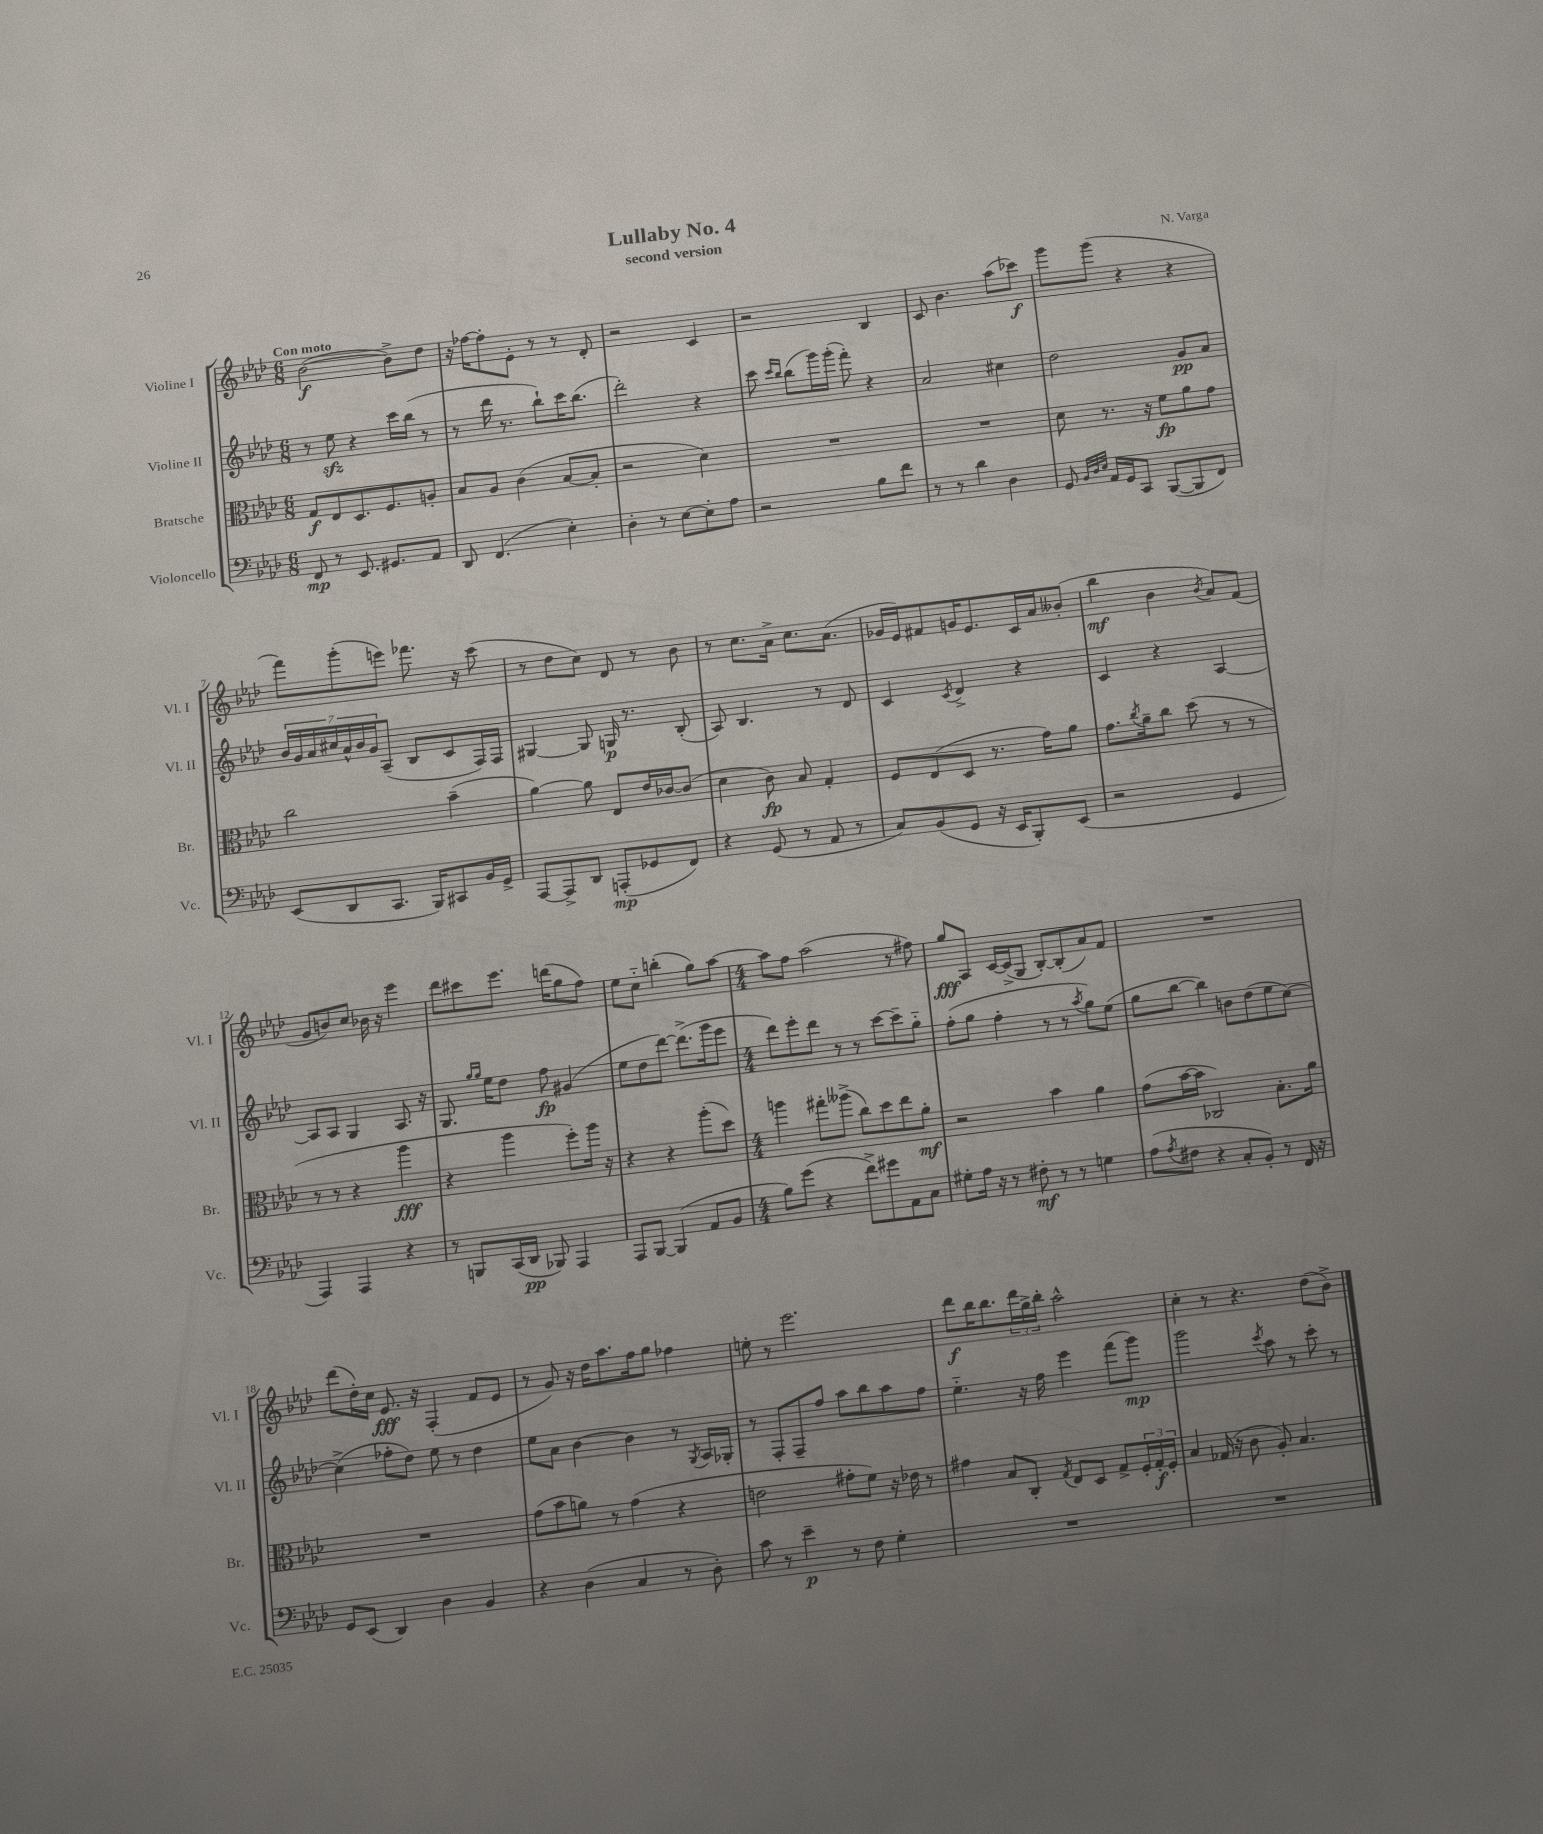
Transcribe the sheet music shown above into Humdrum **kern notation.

**kern	**kern	**kern	**kern
*staff4	*staff3	*staff2	*staff1
*clefF4	*clefC3	*clefG2	*clefG2
*k[b-e-a-d-]	*k[b-e-a-d-]	*k[b-e-a-d-]	*k[b-e-a-d-]
*M6/8	*M6/8	*M6/8	*M6/8
8FF	8G	8r	([2b-
8r	8E-	8ee-	.
8.EE-	8.D-	4r	.
8.GG#	8.F	.	.
.	.	16ccc	8b-^])
.	.	(16bb-	.
8AA-	8A'	8r	8dd-
=	=	=	=
8DD-	8B-	8r	16r
.	.	.	[16ff-
(4.FF	8A-	16ddd-	8ff-']
.	.	8.r	.
.	(4c	.	8e-'
.	.	8bb-`)	8r
4E-')	[8B-	16ccc	8r
.	.	(8.bb-	.
.	8B-']	.	8d-'
=	=	=	=
4D-'	2r	2ddd-')	2r
8r	.	.	.
[8E-	.	.	.
8E-']	4d-)	4r	4c
8A-	.	.	.
=	=	=	=
2r	2.r	8ccc	2r
.	.	16qqccc	.
.	.	16qqbb-	.
.	.	(8bb-	.
.	.	16ggg)	.
.	.	(16ggg'	.
.	.	8fff')	.
8B-	.	4r	4B-
8f	.	.	.
=	=	=	=
8r	2.r	2a-	8c
8r	.	.	4.b-
4d-	.	.	.
4D-	.	4cc#	(8aa-
.	.	.	8ccc-)
=	=	=	=
8GG	8d-	2dd-	8ggg
32qqBB-	.	.	.
32qqD-	.	.	.
32qqE-	.	.	.
16AA-	8.r	.	(8ggg
16GG	.	.	.
8CC	.	.	4r
.	16r	.	.
([8BBB-	8f	.	.
8BBB-]	8a-	8g	4r
8FF)	8g	8a-	.
=	=	=	=
(8EE-	2cc	28b-	8fff)
.	.	28g	.
.	.	28a-	.
.	.	28cc#	.
8DD-	.	.	(8ggg'
.	.	28a-^^	.
.	.	28b-	.
.	.	28g	.
8.CC	.	(8A-~	8eee)
.	.	8B-	8.fff-
16BBB-)	.	.	.
8CC#	(4b-~	8c	.
.	.	.	16r
16BB-	.	16F)	(8ccc
16GG^	.	16F	.
=	=	=	=
[8AAA-	[4a-)	[4G#	8r
8AAA-^]	.	.	8dd-
8DD-	8a-]	8G#]	8cc)
(8AAA'	8E-	16G	8d-
.	.	8.r	.
8GG-	16e-	.	8r
.	[16c-	.	.
8FF)	(8c-]	(8B-'	8b-
=	=	=	=
4r	4d-	8A-)	8r
.	.	4.B-	8.cc
(8GG	8c)	.	.
.	.	.	16a-^
8r	8B-	.	8.cc
8AA-	4G'	8r	.
.	.	.	(8.a-
8r	.	8d-	.
=	=	=	=
8C)	8F	4c	16g-
.	.	.	16e-)
(8BB-	(8E-	.	8f#
.	.	8qc	.
8GG	8D-	4d-^	16g
.	.	.	8.e-
16r	8.r	.	.
16EE-	.	.	.
8BBB-')	.	4r	16c
.	16g)	.	16a-
(8EE-	8a-	.	(8b--'
=	=	=	=
2r	8.g	4c	4bb-
.	8qcc	.	.
.	16a-~	.	.
.	8cc	4r	4b-
.	(8dd-	.	.
.	.	.	8qb-
4GG	8r	[4A-	8a-)
.	8r	.	(8f
=	=	=	=
4AAA-)	8r	8A-]	8g
.	8r	8A-	8b)
4AAA-	4r	4G	8cc
.	.	.	16b-
.	.	.	16r
4r	4aa-	8.A-	4eee-
.	.	16r	.
=	=	=	=
8r	4r	8.G	8ddd-
8BBB	.	.	8ccc#
.	.	16qqgg	.
.	.	16qqgg	.
.	.	16ee-	.
(16CC	4aa-	8dd-	8.eee-
16DD-	.	.	.
8BBB-)	.	8ff	.
.	.	.	(16ddd
4AAA-	8ff')	(4g#	8gg
.	16aa-	.	8ff)
.	16r	.	.
=	=	=	=
8AAA-	4r	8ee-	8ee-
[8BBB-	.	8dd-	8cc'~
(4BBB-]	4r	[8ddd-)	(4bb'
.	.	(8.ddd-^]	.
8AA-	(8aa-'	.	8gg)
.	.	16ggg	.
8BB-	8dd-)	8eee-	[8aa-
=	=	=	=
*M4/4	*M4/4	*M4/4	*M4/4
8B-)	4aa	8ddd-)	8aa-]
(8g	.	8eee-'	8ff
4r	8gg#'	8ddd-	(2aa-
.	(8aa--^	8r	.
8f^)	8cc)	8r	.
8g#	8dd-	[8ccc	.
8AA-	8ee-	8ccc~]	8r
8C	8a-'	8gg'~	8ff#)
=	=	=	=
8G#'	2r	(8ff'	8gg
16A-	.	8gg	8A-
16r	.	.	.
8r	.	4ff'	[16c
.	.	.	(16c^]
8F#'	.	.	8G
8r	4b-	8r	[8B-')
8r	.	8r	(8B-']
.	.	8qaa-	.
4G	4a-	8gg)	8a-)
.	.	(8ee-	8f
=	=	=	=
(8A-	(8g	8gg	1r
8qA-	.	.	.
8F#	[16b-	[8bb-	.
.	16b-]	.	.
4r	2C-)	4bb-])	.
8C'	.	8b	.
8BB-')	.	(8dd-	.
8r	8.B-'	8ee-	.
16FF	.	[8cc)	.
16r	16a-	.	.
=	=	=	=
8GG	1r	(4cc^]	(8ddd-
(8EE-	.	.	16dd-')
.	.	.	16cc
4DD-)	.	8ff-'	8.e-
.	.	8dd-)	.
.	.	.	16r
4D-	.	8ee-	(4F'
.	.	8r	.
4BB-	.	4dd-	8f
.	.	.	8e-
=	=	=	=
4r	(8g	8ee-	8r
.	8b-	8a-	8g)
(4D-	8a)	[4b-	16r
.	.	.	16dd-
.	8r	.	8.aa-
4C	(4g	4b-]	.
.	.	.	16ff
.	.	.	8gg
8r	4r	8r	4ff-
.	.	8qG	.
8D-')	.	16A-	.
.	.	16G-'	.
=	=	=	=
8c	2e	8r	8ee'
8r	.	8F'	8r
4e-~	.	8F~	2.eee-
.	.	8ff	.
8r	8g#'	8aa-	.
8F	8f)	8bb-	.
4G'	16r	8aa-	.
.	16e-	.	.
.	8r	8ff	.
=	=	=	=
1r	4g#	4.ee-'~	8ddd-
.	.	.	16bb-
.	.	.	8.bb-
.	8B-	.	.
.	8C'	16r	24ddd-
.	.	.	24gg^
.	.	16ff	.
.	.	.	24bb-'
.	8qG	.	.
.	8E-	4eee-	2aa-^^
.	8D-	.	.
.	8G^	(8fff	.
.	24F'	8ggg)	.
.	24G'	.	.
.	24F'	.	.
=	=	=	=
1r	4B-	2ggg	4cc'
.	(16G-	.	8r
.	16r	.	.
.	8c	.	4.r
.	.	8qccc	.
.	8A-')	8aa-	.
.	4.B-	8r	.
.	.	8ccc'	(8dd-
.	.	8r	8b-^)
==	==	==	==
*-	*-	*-	*-
